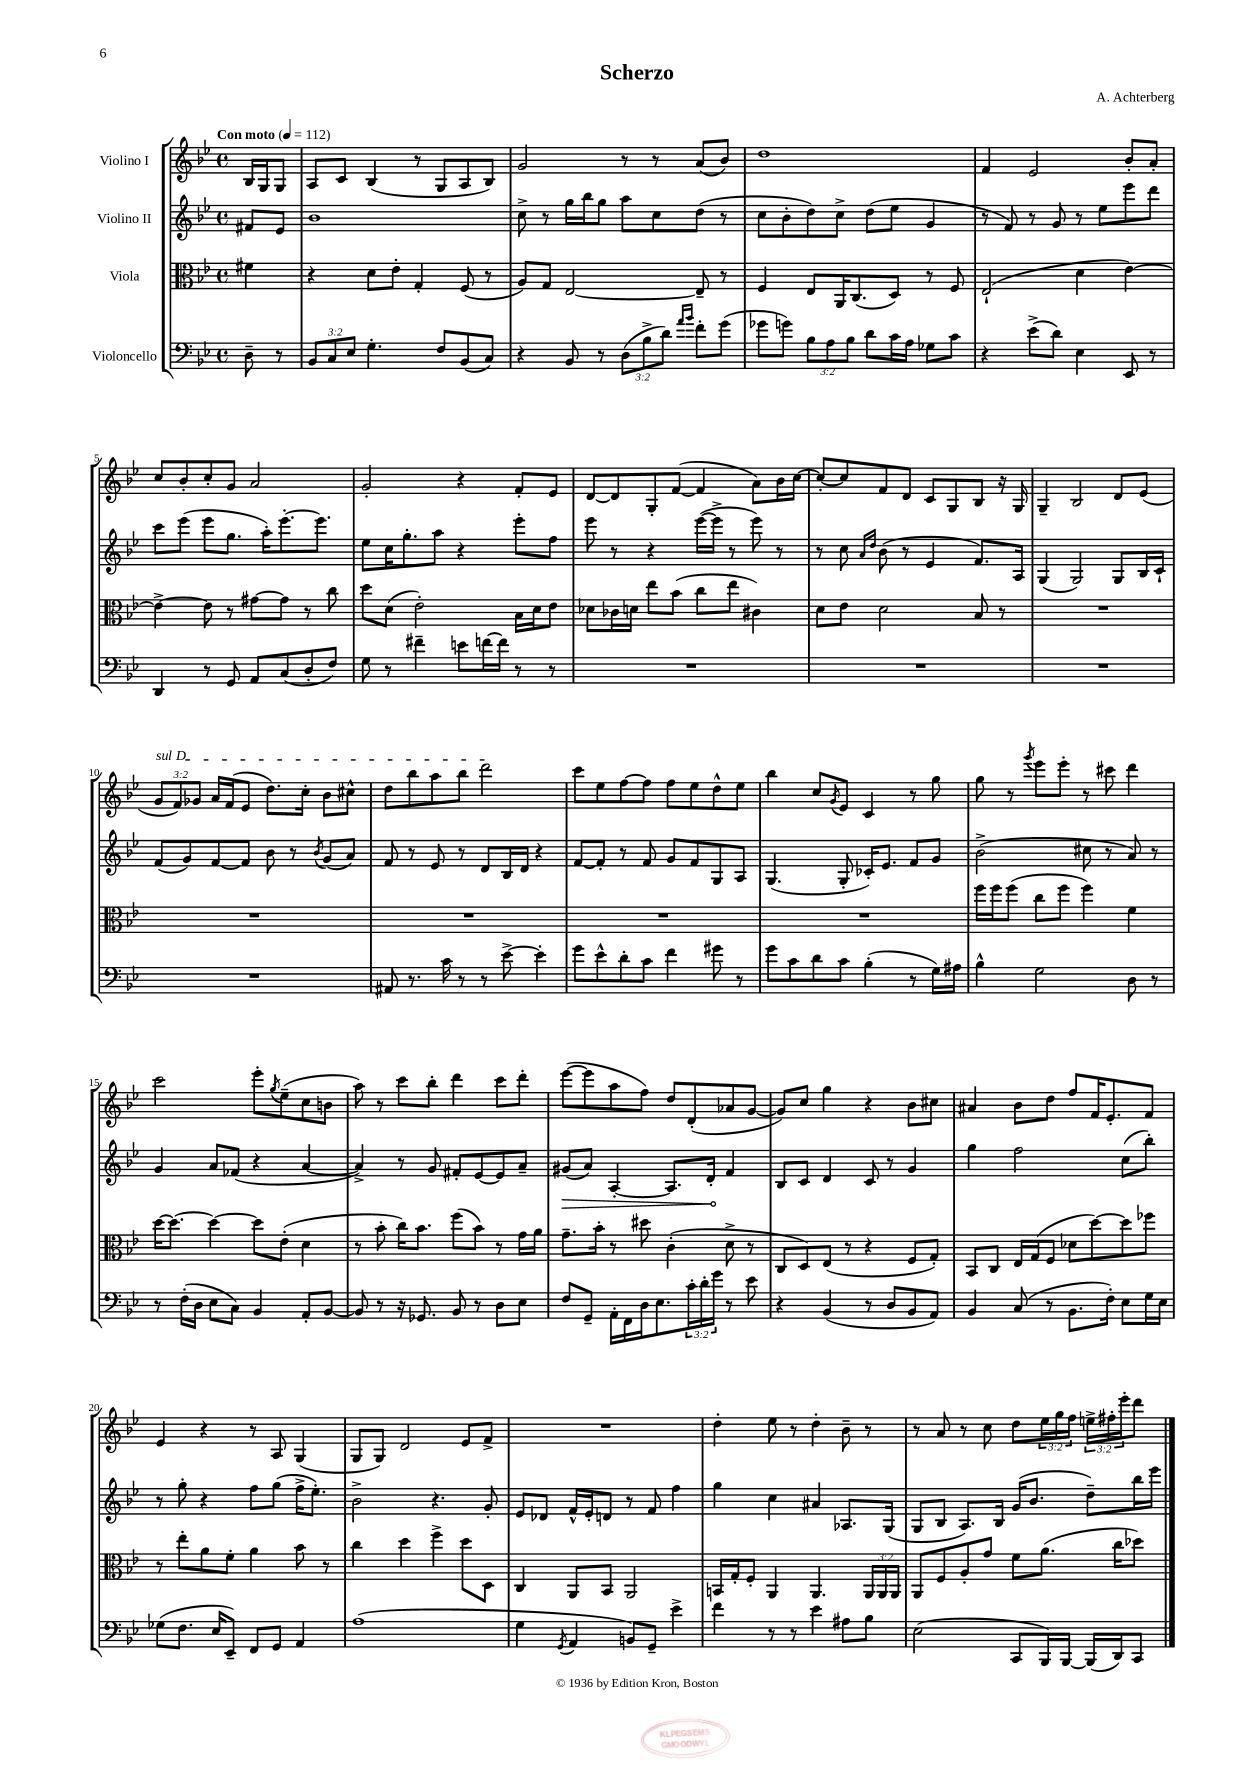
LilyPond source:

\header { title = "Scherzo" composer = "A. Achterberg" }
<<
\new StaffGroup <<
\new Staff = "s0" \with { instrumentName = "Violino I" } {
    \clef treble \key bes \major \defaultTimeSignature \time 4/4 \override Staff.TupletNumber.text = #tuplet-number::calc-fraction-text \partial 4 \tempo "Con moto" 4 = 112
    bes16 g16 g8 |
    a8 c'8 bes4( r8 g8 a8 bes8) |
    g'2 r8 r8 a'8( bes'8) |
    d''1 |
    f'4 ees'2 bes'8-. a'8-. |
    c''8 bes'8-. c''8-. g'8 a'2 |
    g'2-. r4 f'8-. ees'8 |
    d'8~ d'8 g8-. f'8~( f'4 a'8) bes'16 c''16~ |
    c''8~-. c''8 f'8 d'8 c'8 g8 bes8 r16 g16 |
    g4-- bes2 d'8 ees'8( |
    \tuplet 3/2 { \once \override TextSpanner.bound-details.left.text = \markup { \italic "sul D" } g'8\startTextSpan f'8) ges'8 } a'16 f'16( ees'8 d''8.) c''16-. bes'8 cis''8-^ |
    d''8 bes''8 a''8 bes''8 d'''2\stopTextSpan |
    c'''8 ees''8 f''8~ f''8 f''8 ees''8 d''8-^ ees''8 |
    bes''4 c''8 \acciaccatura { g'8 } ees'8 c'4 r8 g''8 |
    g''8 r8 \acciaccatura { g'''8 } ees'''8 ees'''8-. r8 cis'''8 d'''4 |
    c'''2 ees'''8-. \acciaccatura { g''8 } ees''8--( c''8 b'8 |
    a''8) r8 c'''8 bes''8-. d'''4 c'''8 d'''8-. |
    ees'''8~( ees'''8 a''8 f''8) d''8 d'8-.( aes'8 g'8~ |
    g'8) c''8 g''4 r4 bes'8 cis''8 |
    ais'4 bes'8 d''8 f''8 f'16 ees'8.-. f'8 |
    ees'4 r4 r8 a8 g4( |
    g8 g8) d'2 ees'8 f'8-> |
    R1 |
    d''4-. ees''8 r8 d''4-. bes'8-- r8 |
    r8 a'8 r8 c''8 d''8 \tuplet 3/2 { ees''16 g''16 f''16 } \tuplet 3/2 { e''16-> fis''16-. ees'''16-. } d'''8 \bar "|." |
}
\new Staff = "s1" \with { instrumentName = "Violino II" } {
    \clef treble \key bes \major \defaultTimeSignature \time 4/4 \partial 4
    fis'8 ees'8 |
    bes'1 |
    c''8-> r8 g''16 bes''16 g''8 a''8 c''8 d''8( r8 |
    c''8 bes'8-. d''8) c''8-> d''8( ees''8 g'4 |
    r8 f'8) r8 g'8 r8 ees''8 ees'''8 d'''8 |
    c'''8 ees'''8( ees'''8 g''8. a''16-.) ees'''8.~-. ees'''8. |
    ees''8 c''16 g''8.-. a''8 r4 ees'''8-. f''8 |
    ees'''8 r8 r4 ees'''16~( ees'''16-> r8 ees'''8) r8 |
    r8 c''8 \grace { a'16 d''16 } bes'8( r8 ees'4 f'8.) a16 |
    g4( g2) g8 bes16 c'16-! |
    f'8( g'8) f'8~ f'8 bes'8 r8 \acciaccatura { bes'8 } g'8( a'8) |
    f'8 r8 ees'8 r8 d'8 bes16 d'16 r4 |
    f'8~ f'8-. r8 f'8 g'8 f'8 g8 a8 |
    g4.( g8-. ces'16-.) ees'8. f'8 g'8 |
    bes'2->( cis''8 r8 a'8) r8 |
    g'4 a'8 fes'8( r4 a'4~ |
    a'4->) r8 g'8 fis'8-. ees'8~ ees'8 a'8-- |
    \once \override Hairpin.circled-tip = ##t gis'8\>( a'8) a4~-. a8. d'16-.\! f'4 |
    bes8 c'8 d'4 c'8 r8 g'4 |
    g''4 f''2 c''8( bes''8-.) |
    r8 g''8-. r4 f''8 g''8( f''16-> ees''8.-.) |
    bes'2-> r4. g'8-. |
    ees'8 des'8 f'16-^ ees'16-. d'8 r8 f'8 f''4 |
    g''4 c''4 ais'4 aes8. g16( |
    g8 bes8 a8.) bes16 g'16( bes'8. d''8--) bes''16 ees'''16 \bar "|." |
}
\new Staff = "s2" \with { instrumentName = "Viola" } {
    \clef alto \key bes \major \defaultTimeSignature \time 4/4 \override Staff.TupletNumber.text = #tuplet-number::calc-fraction-text \partial 4
    fis'4 |
    r4 d'8 ees'8-. g4-. f8( r8 |
    a8) g8 ees2~ ees8-- r8 |
    f4 ees8 a,16 c8.( d8) r8 f8 |
    ees2-!( d'4 ees'4~) |
    ees'4~-> ees'8 r8 gis'8~ gis'8 r8 c''8 |
    d''8 d'8( ees'2-.) bes16 d'16 ees'8 |
    des'8 ces'16 d'16 ees''8 bes'8( c''8 ees''8 cis'4) |
    d'8 ees'8 d'2 bes8 r8 |
    R1 |
    R1 |
    R1 |
    R1 |
    R1 |
    f''16 f''16 f''8( c''8 f''8 f''4) f'4 |
    d''16~ d''8.~ d''4~ d''8 ees'8-.( d'4 |
    r8 bes'8-. c''16) bes'8. f''8( bes'8) r8 g'16 a'16 |
    g'8.-- bes'16-. r8 dis''8 c'4-.( d'8-> r8 |
    c8 d8) ees8( r8 r4 f8 g8-.) |
    bes,8 c8 ees16 g16( f8 des'8 d''8~) d''8 fes''8 |
    r8 ees''8-. a'8 f'8-. a'4 bes'8 r8 |
    c''4 d''4 f''4-> d''8 d8 |
    c4 a,8 bes,8 a,2 |
    b,16 g16-. f8-. a,4 a,4. \tuplet 3/2 { a,16 a,16 a,16 } |
    a,8 f8 a8-. g'8 f'8 a'8.( c''16 des''8) \bar "|." |
}
\new Staff = "s3" \with { instrumentName = "Violoncello" } {
    \clef bass \key bes \major \defaultTimeSignature \time 4/4 \override Staff.TupletNumber.text = #tuplet-number::calc-fraction-text \partial 4
    d8-- r8 |
    \tuplet 3/2 { bes,8 c8 ees8 } g4.-. f8 bes,8( c8) |
    r4 bes,8 r8 \tuplet 3/2 { d8( bes8-> d'8) } \grace { a'16 bes'16 } f'8-. g'8( |
    ges'8 g'8) \tuplet 3/2 { bes8 a8 bes8 } d'8 c'16 a16 ges8 c'8 |
    r4 ees'8->( d'8) ees4 ees,8 r8 |
    d,4 r8 g,8 a,8 c8( d8-. f8) |
    g8 r8 fis'4-- e'8 f'16~ f'16 r8 r8 |
    R1 |
    R1 |
    R1 |
    R1 |
    ais,8 r8. c'16 r8 r8 ees'8~-> ees'4-. |
    g'8 ees'8-^ d'8-. c'8 f'4 gis'8 r8 |
    g'8 c'8 d'8 c'8 bes4-.( r8 g16) ais16 |
    bes4-^ g2 d8 r8 |
    r8 f16-.( d16 ees8 c8) bes,4 a,8-. bes,8~ |
    bes,8 r8 r16 ges,8. bes,8 r8 d8 ees8 |
    f8 g,8-- a,16-. f,16 d16 ees8. \tuplet 3/2 { c'16-. d'16-. g'16 } r8 ees'8 |
    r4 bes,4( r8 d8 bes,8 a,8) |
    bes,4 c8( r8 bes,8. f16-.) ees8 g16 ees16 |
    ges8( f8. ees16 ees,8--) f,8 g,8 a,4 |
    a1( |
    g4 \acciaccatura { g,8 } a,4 b,8) g,8-- ees'4-> |
    f'4 r8 r8 ees'4 ais8 bes8 |
    ees2( c,8 bes,,16) bes,,16~ bes,,16( d,16) c,8 \bar "|." |
}
>>
>>
